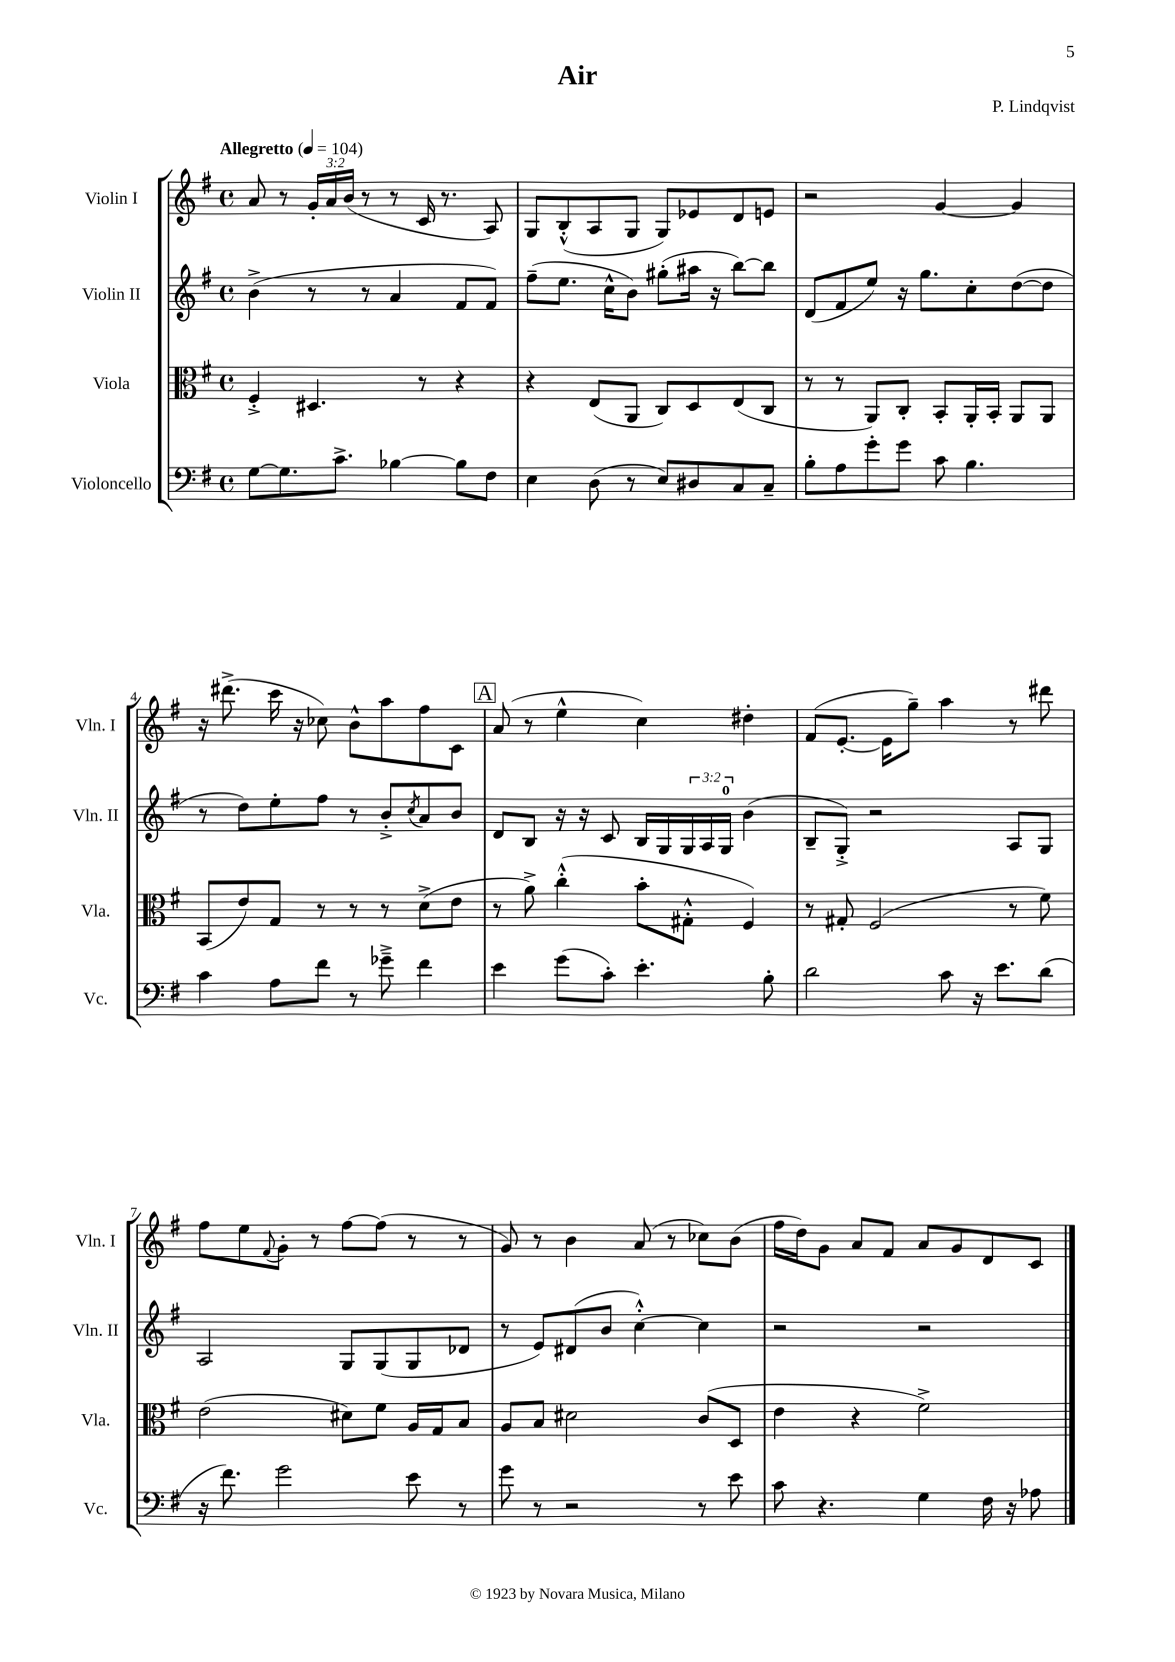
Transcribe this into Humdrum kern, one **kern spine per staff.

**kern	**kern	**kern	**kern
*part4	*part3	*part2	*part1
*staff4	*staff3	*staff2	*staff1
*I"Violoncello	*I"Viola	*I"Violin II	*I"Violin I
*I'Vc.	*I'Vla.	*I'Vln. II	*I'Vln. I
*clefF4	*clefC3	*clefG2	*clefG2
*k[f#]	*k[f#]	*k[f#]	*k[f#]
*M4/4	*M4/4	*M4/4	*M4/4
*met(c)	*met(c)	*met(c)	*met(c)
*MM104	*MM104	*MM104	*MM104
=1	=1	=1	=1
!	!	!	!LO:TX:a:B:t=Allegretto
[8G\L	4F#'^/	(4b^\	8a/
8.G\]	.	.	8r
.	4.D#X/	8r	24g'/LL
.	.	.	24a/
8.c^\J	.	.	.
.	.	.	(24b/JJ
.	.	8r	8r
[4B-X\	.	4a/	8r
.	8r	.	16c/
.	.	.	8.r
8B-\L]	4r	8f#/L	.
8F#\J	.	8f#/J)	8A/)
=2	=2	=2	=2
4E\	4r	(8ff#~\L	8G/L
.	.	8.ee\J	(8B'^^/
(8D\	(8E/L	.	8A/
.	.	16cc^^\KL	.
8r	8AA/J	8b\J)	8G/J
8E/L)	8C/L)	(8gg#X'\L	8G/L)
8D#X/	8D/	16aa#X\Jk	8e-X/
.	.	16r	.
8C/	(8E/	[8bb\L)	8d/
8C~/J	8C/J	8bb\J]	8en/J
=3	=3	=3	=3
8B'\L	8r	(8d/L	2r
8A\	8r	8f#/	.
8g'\	8AA/L)	8ee/J)	.
8g\J	8C'/J	16r	.
.	.	8.gg\L	.
8c\	8BB'/L	.	[4g/
4.B\	16AA'/L	8cc'\	.
.	16BB'/JJ	.	.
.	8AA/L	([8dd\	4g/]
.	8AA/J	8dd\J]	.
!!LO:LB:g=z
=4	=4	=4	=4
4c\	(8BB/L	8r	16r
.	.	.	(8.ddd#X^\
.	8e/)	8dd\L)	.
8A\L	8G/J	8ee'\	16ccc\
.	.	.	16r
8f#\J	8r	8ff#\J	8cc-X\)
8r	8r	8r	8b^^\L
8g-X~^\	8r	8b'^/L	8aa\
.	.	8qcc/	.
4f#\	(8d^\L	8a/	8ff#\
.	8e\J	8b/J	8c\J
!!LO:REH:place=s1:t=A
=5	=5	=5	=5
4e\	8r	8d/L	(8a/
.	8a^\)	8B/J	8r
(8g\L	(4cc'^^\	16r	4ee^^\
.	.	16r	.
8c'\J)	.	8c/	.
4.e'\	8b'\L	16B/LL	4cc\)
.	.	16G/	.
.	8G#X'^^\J	24G/	.
.	.	24A/	.
.	.	24G/JJ	.
.	4F#/)	(4b\	4dd#X'\
8B'\	.	.	.
=6	=6	=6	=6
2d\	8r	8B~/L	(8f#/L
.	8G#X'/	8G'^/J)	[8.e'/J
.	(2F#/	2r	.
.	.	.	16e\KL]
.	.	.	8gg~\J)
8c\	.	.	4aa\
16r	.	.	.
8.e\L	.	.	.
.	8r	8A/L	8r
(8d\J	8f#\)	8G/J	8ddd#X\
!!LO:LB:g=z
=7	=7	=7	=7
16r	(2e\	2A/	8ff#\L
8.f#\)	.	.	.
.	.	.	8ee\
.	.	.	8qqf#/
2g\	.	.	8g'\J
.	.	.	8r
.	8d#X\L)	8G/L	[8ff#\L
.	8f#\J	(8G/	(8ff#\J]
8e\	16A/LL	8G/	8r
.	16G/J	.	.
8r	8B/J	8d-X/J	8r
=8	=8	=8	=8
8g\	8A/L	8r	8g/)
8r	8B/J	8e/L)	8r
2r	2d#X\	(8d#X/	4b\
.	.	8b/J	.
.	.	[4cc'^^\)	(8a/
.	.	.	8r
8r	(8c/L	4cc\]	8cc-X\L)
8e\	8D/J	.	(8b\J
=9	=9	=9	=9
8c\	4e\	2r	16ff#\LL
.	.	.	16dd\J)
4.r	.	.	8g\J
.	4r	.	8a/L
.	.	.	8f#/J
4G\	2f#^\)	2r	8a/L
.	.	.	8g/
16F#\	.	.	8d/
16r	.	.	.
8A-X\	.	.	8c/J
==	==	==	==
*-	*-	*-	*-
